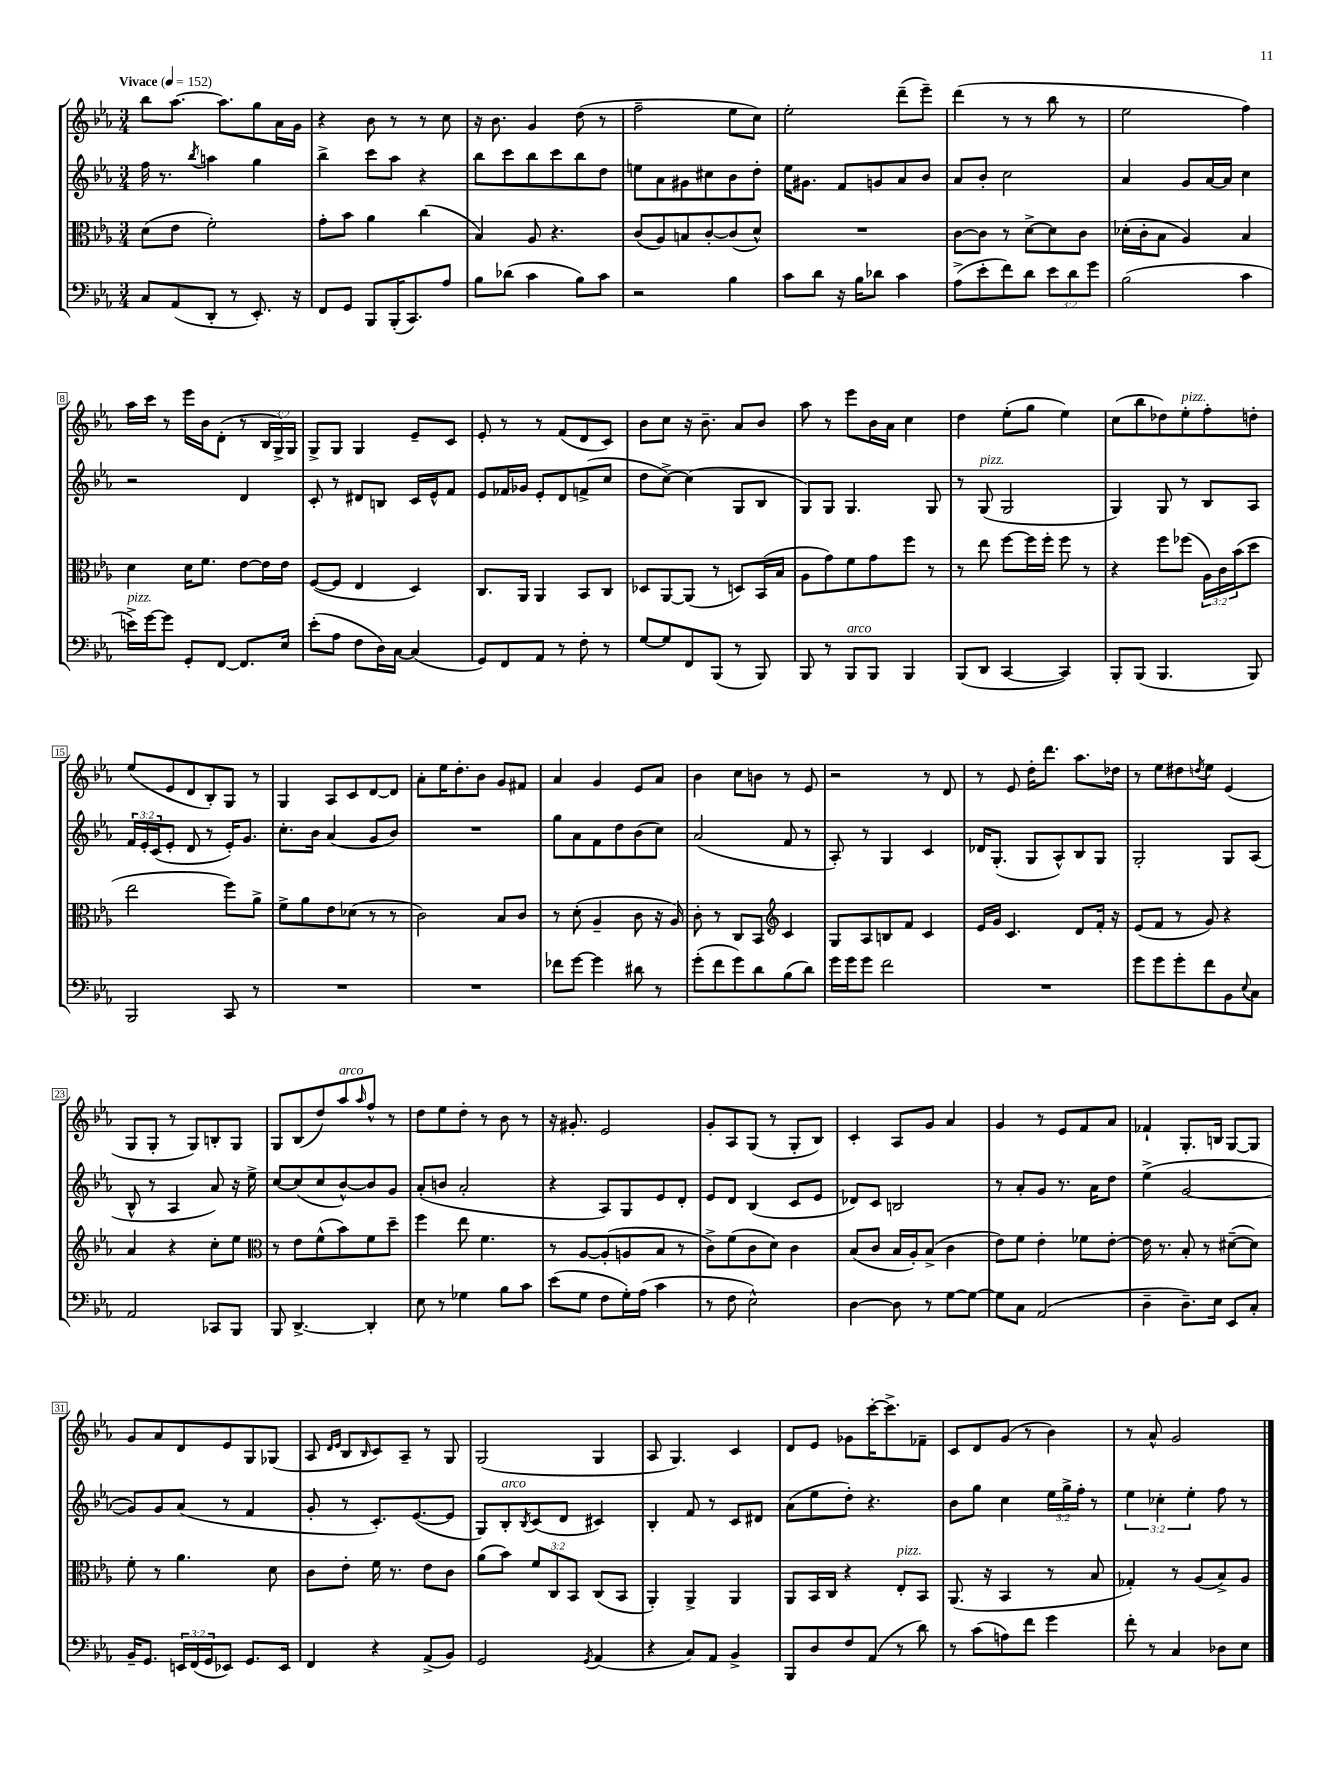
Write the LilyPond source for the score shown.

<<
\new StaffGroup <<
\new Staff = "s0" {
    \clef treble \key ees \major \numericTimeSignature \time 3/4 \override Staff.TupletNumber.text = #tuplet-number::calc-fraction-text \tempo "Vivace" 4 = 152
    bes''8 aes''8.~ aes''8. g''8 aes'16 g'16 |
    r4 bes'8 r8 r8 c''8 |
    r16 bes'8. g'4 d''8( r8 |
    f''2-- ees''8 c''8) |
    ees''2-. d'''8--( ees'''8--) |
    d'''4( r8 r8 bes''8 r8 |
    ees''2 f''4) |
    aes''16 c'''16 r8 ees'''16 bes'16 d'8-.( r8 \tuplet 3/2 { bes16 g16->) g16 } |
    g8-> g8 g4 ees'8-- c'8 |
    ees'8-. r8 r8 f'8( d'8 c'8) |
    bes'8 c''8 r16 bes'8.-- aes'8 bes'8 |
    aes''8 r8 ees'''8 bes'16 aes'16 c''4 |
    d''4 ees''8-.( g''8 ees''4) |
    c''8( bes''8 des''8) ees''8-.^\markup { \italic "pizz." } f''8-. d''8-. |
    ees''8( ees'8 d'8 bes8-.) g8 r8 |
    g4 aes8 c'8 d'8~ d'8 |
    aes'8-. ees''16 d''8.-. bes'8 g'8 fis'8 |
    aes'4 g'4 ees'8 aes'8 |
    bes'4 c''8 b'8 r8 ees'8 |
    r2 r8 d'8 |
    r8 ees'8 d''16-. d'''8. aes''8. des''16 |
    r8 ees''8 dis''8 \acciaccatura { d''8 } ees''8 ees'4( |
    g8 g8-. r8 g8) b8-. g8 |
    g8 bes8( d''8) aes''8^\markup { \italic "arco" } \grace { aes''16 } f''8-^ r8 |
    d''8 ees''8 d''8-. r8 bes'8 r8 |
    r16 gis'8.-. ees'2 |
    g'8-. aes8 g8( r8 g8-. bes8) |
    c'4-. aes8 g'8 aes'4 |
    g'4 r8 ees'8 f'8 aes'8 |
    fes'4-! g8.-. b16 g8~ g8 |
    g'8 aes'8 d'8 ees'8 g8 ges8( |
    aes8 \grace { d'16 ees'16 } bes8 \grace { bes16 } c'8) aes8-- r8 g8 |
    g2( g4 |
    aes8 g4.) c'4 |
    d'8 ees'8 ges'8 c'''16~-. c'''8.-> fes'8-- |
    c'8 d'8 g'8( r8 bes'4) |
    r8 aes'8-^ g'2 \bar "|." |
}
\new Staff = "s1" {
    \clef treble \key ees \major \numericTimeSignature \time 3/4 \override Staff.TupletNumber.text = #tuplet-number::calc-fraction-text
    f''16 r8. \acciaccatura { bes''8 } a''4 g''4 |
    bes''4-> c'''8 aes''8 r4 |
    bes''8 c'''8 bes''8 c'''8 bes''8 d''8 |
    e''8 aes'8 gis'8 cis''8 bes'8 d''8-. |
    ees''16 gis'8. f'8 g'8 aes'8 bes'8 |
    aes'8 bes'8-. c''2 |
    aes'4 g'8 aes'16~ aes'16 c''4 |
    r2 d'4 |
    c'8-. r8 dis'8 b8 c'16 ees'16-^ f'8 |
    ees'8 fes'16 ges'16 ees'8-. d'8 f'8->( c''8 |
    d''8 c''8~->) c''4( g8 bes8 |
    g8) g8 g4. g8 |
    r8 g8^\markup { \italic "pizz." }( g2 |
    g4) g8 r8 bes8 aes8 |
    \tuplet 3/2 { f'16 ees'16-. c'16( } ees'8-. d'8 r8 ees'16-.) g'8. |
    c''8.-. bes'16 aes'4( g'8 bes'8) |
    R2. |
    g''8 aes'8 f'8 d''8 bes'8( c''8) |
    aes'2( f'8 r8 |
    aes8-.) r8 g4 c'4 |
    des'16 g8.-.( g8 aes8-^) bes8 g8 |
    g2-. g8 aes8( |
    bes8-^ r8 aes4 aes'8) r16 ees''16-> |
    c''8~ c''8( c''8 bes'8~-^) bes'8 g'8 |
    aes'8-.( b'8 aes'2-. |
    r4 aes8) g8 ees'8 d'8-. |
    ees'8 d'8 bes4( c'8 ees'8 |
    des'8) c'8 b2 |
    r8 aes'8-. g'8 r8. aes'16 d''8 |
    ees''4->( g'2~ |
    g'8) g'8 aes'8( r8 f'4 |
    g'8-. r8 c'8.-.) ees'8.~( ees'8 |
    g8) bes8-.^\markup { \italic "arco" } \acciaccatura { bes8 } c'8( d'8 cis'4) |
    bes4-. f'8 r8 c'8 dis'8 |
    aes'8( ees''8 d''8-.) r4. |
    bes'8 g''8 c''4 \tuplet 3/2 { ees''16 g''16-> f''16-. } r8 |
    \tuplet 3/2 { ees''4 ces''4-. ees''4-. } f''8 r8 \bar "|." |
}
\new Staff = "s2" {
    \clef alto \key ees \major \numericTimeSignature \time 3/4 \override Staff.TupletNumber.text = #tuplet-number::calc-fraction-text
    d'8( ees'8 f'2-.) |
    g'8-. bes'8 aes'4 c''4( |
    bes4) aes8 r4. |
    c'8( aes8) b8 c'8~-. c'8( d'8-^) |
    R2. |
    c'8~ c'8 r8 d'8~-> d'8 c'8 |
    des'16-.( c'16-. bes8 aes4) bes4 |
    d'4 d'16 f'8. ees'8~ ees'16 ees'16 |
    f8~( f8 ees4 d4) |
    c8. aes,16 aes,4 bes,8 c8 |
    des8 aes,8~ aes,8( r8 d8) bes,16( bes16 |
    aes8 g'8) f'8 g'8 f''8 r8 |
    r8 ees''8 f''8~ f''16 f''16-. f''8 r8 |
    r4 f''8 fes''8( \tuplet 3/2 { aes16) c'16 bes'16( } d''8 |
    ees''2 f''8) aes'8-> |
    f'8-> aes'8 ees'8 des'8( r8 r8 |
    c'2) bes8 c'8 |
    r8 d'8-.( aes4-- c'8 r16 aes16) |
    c'8-. r8 c8 bes,8 \clef treble c'4 |
    g8 aes8 b8 f'8 c'4 |
    ees'16 g'16 c'4. d'8 f'16-. r16 |
    ees'8( f'8 r8 g'8) r4 |
    aes'4 r4 c''8-. ees''8 |
    \clef alto r8 ees'8 f'8-^( bes'8) f'8 d''8-- |
    f''4 ees''8 f'4. |
    r8 aes8~ aes8-.( a8 bes8 r8 |
    c'8->) f'8( c'8 d'8) c'4 |
    bes8( c'8 bes16 aes16-.) bes8->( c'4 |
    ees'8) f'8 ees'4-. fes'8 ees'8~-. |
    ees'16 r8. bes8-. r8 dis'8~--( dis'8) |
    f'8-. r8 aes'4. d'8 |
    c'8 ees'8-. f'16 r8. ees'8 c'8 |
    aes'8( bes'8) \tuplet 3/2 { f'8 c8 bes,8 } c8( bes,8 |
    aes,4-.) aes,4-> aes,4 |
    aes,8 bes,16 c16 r4 ees8-.^\markup { \italic "pizz." } bes,8 |
    aes,8.( r16 bes,4 r8 bes8 |
    ges4-.) r8 aes8( bes8->) aes8 \bar "|." |
}
\new Staff = "s3" {
    \clef bass \key ees \major \numericTimeSignature \time 3/4 \override Staff.TupletNumber.text = #tuplet-number::calc-fraction-text
    c8 aes,8( d,8-. r8 ees,8.-.) r16 |
    f,8 g,8 bes,,8 bes,,16-.( c,8.) aes8 |
    bes8 des'8( c'4 bes8) c'8 |
    r2 bes4 |
    c'8 d'8 r16 bes16 des'8 c'4 |
    aes8->( ees'8-. f'8) d'8 \tuplet 3/2 { ees'8 d'8 g'8 } |
    bes2( c'4 |
    e'16->^\markup { \italic "pizz." }) g'16~ g'8 g,8-. f,8~ f,8. ees16 |
    ees'8-.( aes8 f8 d16) c16~ c4( |
    g,8) f,8 aes,8 r8 f8-. r8 |
    g8~ g8 f,8 bes,,8( r8 bes,,8) |
    bes,,8 r8 bes,,8^\markup { \italic "arco" } bes,,8 bes,,4 |
    bes,,8( d,8 c,4~ c,4) |
    bes,,8-. bes,,8( bes,,4. bes,,8) |
    bes,,2 c,8 r8 |
    R2. |
    R2. |
    fes'8 g'8~ g'4 dis'8 r8 |
    g'8-.( f'8 g'8) d'8 bes8( d'8) |
    g'16 g'16 g'8 f'2 |
    R2. |
    g'8 g'8 g'8-. f'8 bes,8 \appoggiatura { ees8 } c8 |
    aes,2 ces,8 bes,,8 |
    bes,,8 d,4.~-> d,4-. |
    ees8 r8 ges4 bes8 c'8 |
    ees'8( g8 f8 g16-.) aes16( c'4 |
    r8 f8 ees2-^) |
    d4~ d8 r8 g8~ g8~ |
    g8 c8 aes,2( |
    d4-- d8.--) ees16 ees,8 c8-. |
    bes,16-- g,8. \tuplet 3/2 { e,16 f,16( g,16 } ees,8) g,8. ees,16 |
    f,4 r4 aes,8->( bes,8) |
    g,2 \acciaccatura { g,8 } aes,4( |
    r4 c8) aes,8 bes,4-> |
    bes,,8 d8 f8 aes,8( r8 d'8) |
    r8 c'8( a8) f'8 g'4 |
    f'8-. r8 c4 des8 ees8 \bar "|." |
}
>>
>>
\layout { \context { \Score \override BarNumber.stencil = #(make-stencil-boxer 0.1 0.3 ly:text-interface::print) } }
